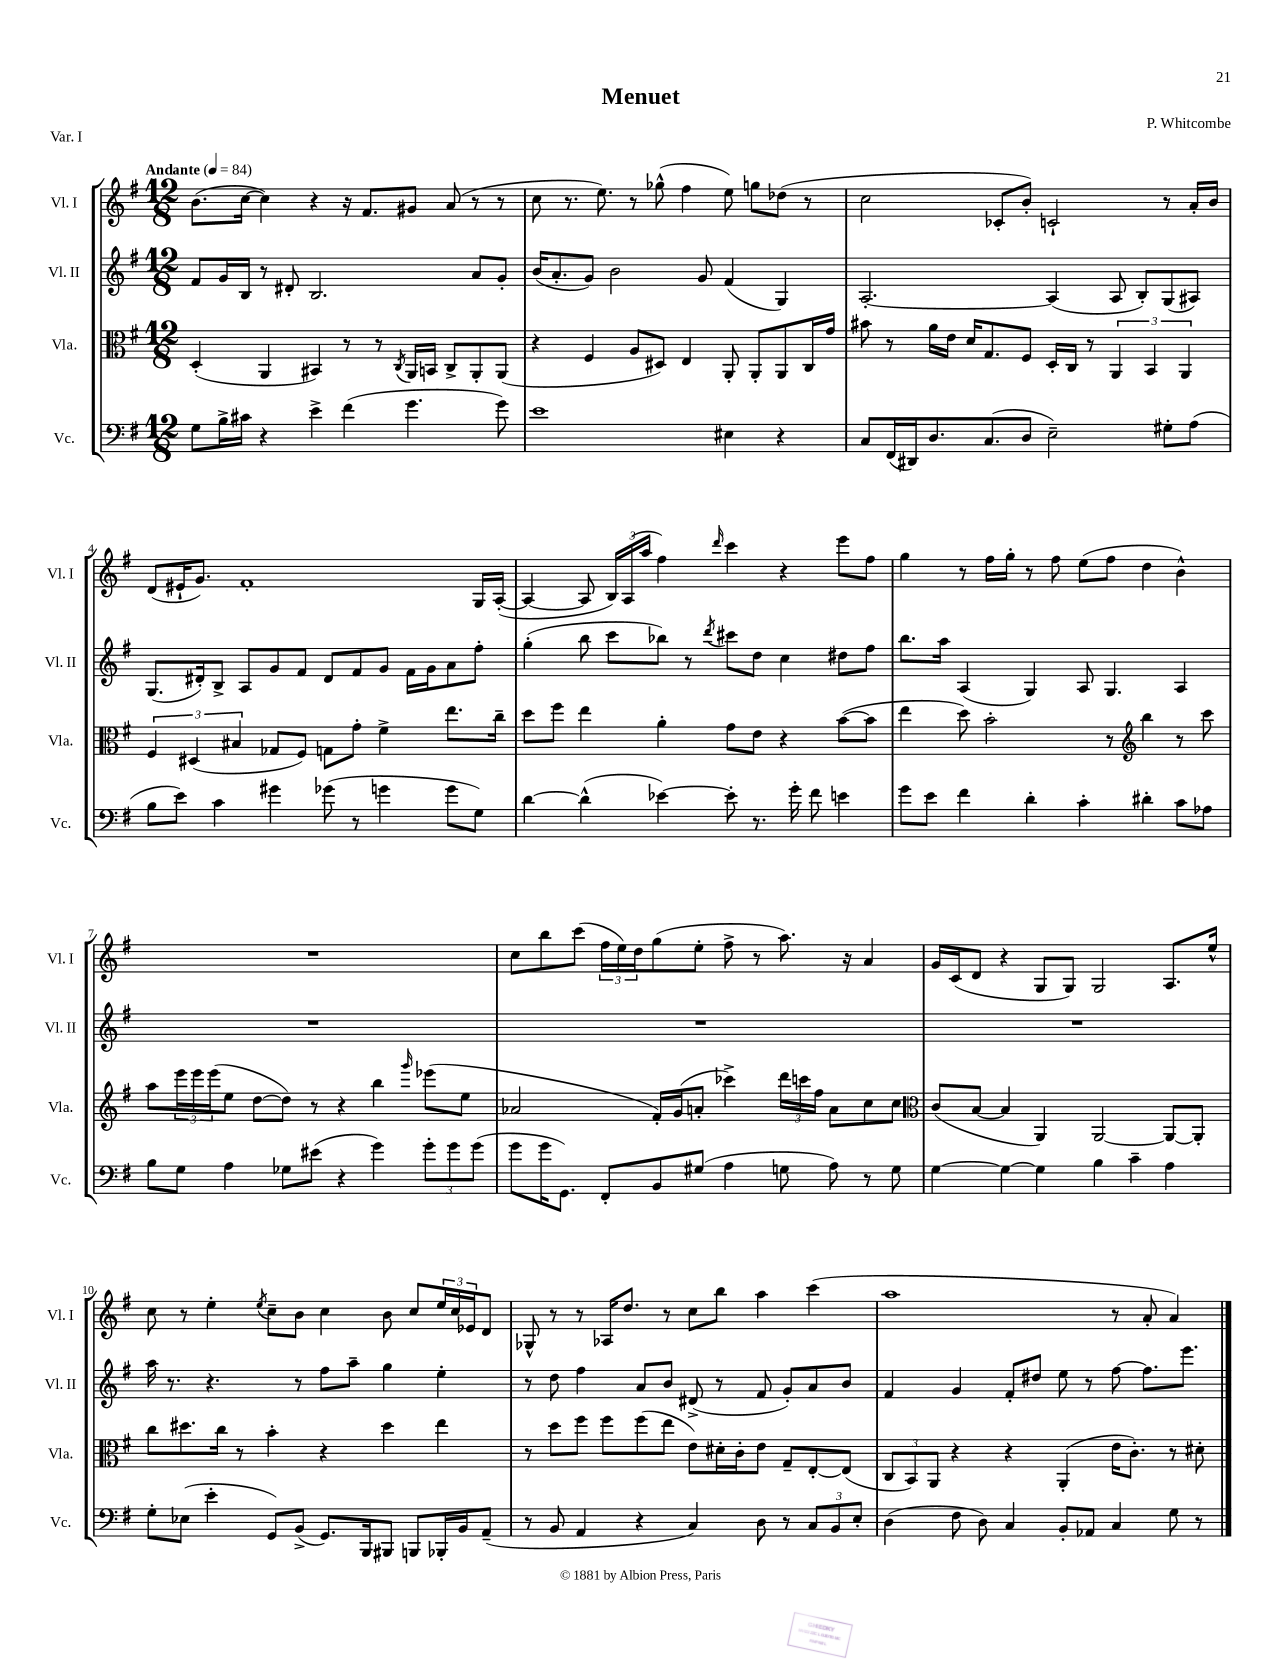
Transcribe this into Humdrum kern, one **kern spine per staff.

**kern	**kern	**kern	**kern
*part4	*part3	*part2	*part1
*staff4	*staff3	*staff2	*staff1
*I"Vc.	*I"Vla.	*I"Vl. II	*I"Vl. I
*I'Vc.	*I'Vla.	*I'Vl. II	*I'Vl. I
*clefF4	*clefC3	*clefG2	*clefG2
*k[f#]	*k[f#]	*k[f#]	*k[f#]
*M12/8	*M12/8	*M12/8	*M12/8
*MM84	*MM84	*MM84	*MM84
=1	=1	=1	=1
!	!	!	!LO:TX:a:B:t=Andante
8G\L	(4D'/	8f#/L	(8.b\L
16B^\L	.	16g/L	.
16c#X\JJ	.	16B/JJ	[16cc\Jk
4r	4AA/	8r	4cc\])
.	.	8d#X'/	.
4e^\	4BB#X/)	2.B/	4r
(4f#\	8r	.	16r
.	.	.	8.f#/L
.	8r	.	.
.	8qC/	.	.
4.g\	16AA/LL	.	8g#X/J
.	16BBn/JJ	.	.
.	8C^/L	.	(8a/
.	8AA'/	8a/L	8r
8g\)	(8AA/J	8g'/J	8r
=2	=2	=2	=2
1e	4r	(16b/KL	8cc\
.	.	8.a'/	.
.	.	.	8.r
.	4F#/	8g/J)	.
.	.	.	8.ee\)
.	.	2b\	.
.	8A/L	.	8r
.	8D#X/J)	.	(8gg-X^^\
.	4E/	.	4ff#\
.	.	8g/	.
4E#X\	8AA'/	(4f#/	8ee\)
.	8AA'/L	.	8ggn\L
4r	8AA/	4G/)	(8dd-X\J
.	16C/L	.	8r
.	16g/JJ	.	.
=3	=3	=3	=3
8C/L	8b#X\	[2.A'/	2cc\
(16FF#/L	8r	.	.
16DD#X/J)	.	.	.
8.D/	16a\LL	.	.
.	16e\JJ	.	.
.	16d/KL	.	.
(8.C/	8.G/	.	.
.	.	.	8c-X'/L
8D/J	8F#/J	.	8b'/J)
2E~\)	16D'/LL	(4A/]	2cn`/
.	16C/JJ	.	.
.	8r	.	.
.	6AA/	8A/	.
.	.	8B'/L)	.
.	6BB/	.	.
8G#X'\L	.	(8G/	8r
.	6AA/	.	.
(8A\J	.	8A#X/J)	16a'/LL
.	.	.	16b/JJ
!!LO:LB:g=z
=4	=4	=4	=4
8B\L	6F#/	(8.G/L	(8d/L
8e\J)	.	.	16e#X`/K
.	(6D#X/	.	.
.	.	16d#X'/k)	8.g/J)
4c\	.	8B^/J	.
.	6B#X/	.	.
.	.	8A/L	1f#'
4g#X\	8G-X/L	8g/	.
.	8F#/J)	8f#/J	.
(8g-X\	8Gn\L	8d#/L	.
8r	8g'\J	8f#/	.
4gn\	4f#^\	8g/J	.
.	.	16f#\LL	.
.	.	16g\J	.
8g\L	8.ee\L	8a\	.
8G\J)	.	8ff#'\J	16G/LL
.	16cc~\Jk	.	([16A'/JJ
=5	=5	=5	=5
[4d\	8dd\L	(4gg'\	4A/_
.	8ff#\J	.	.
(4d^^\]	4ee\	8bb\	8A/]
.	.	8ccc\L	24B/LL)
.	.	.	(24A/
.	.	.	24aa/JJ
[4e-X\)	4a'\	8bb-X\J)	4ff#\)
.	.	8r	.
.	.	8qddd/	16qqddd/
8e-'\]	8g\L	8ccc#X\L	4ccc\
8.r	8e\J	8dd\J	.
.	4r	4cc\	4r
16g'\	.	.	.
8f#\	.	.	.
4en\	([8b\L	8dd#X\L	8eee\L
.	8b\J]	8ff#\J	8ff#\J
=6	=6	=6	=6
8g\L	4ee\	8.bb\L	4gg\
8e\J	.	.	.
.	.	16aa\Jk	.
4f#\	8dd\)	(4A/	8r
.	2b'\	.	16ff#\LL
.	.	.	16gg'\JJ
4d'\	.	4G/)	8r
.	.	.	8ff#\
4c'\	.	8A/	(8ee\L
.	8r	4.G/	8ff#\J
*	*clefG2	*	*
4d#X'\	4bb\	.	4dd\
8c\L	8r	4A/	4b^^\)
8A-X\J	8ccc\	.	.
!!LO:LB:g=z
=7	=7	=7	=7
8B\L	8aa\L	1.r	1.r
8G\J	24eee\L	.	.
.	24eee\	.	.
.	(24eee\J	.	.
4A\	8ee\J	.	.
.	[8dd\L	.	.
8G-X\L	8dd\J])	.	.
(8e#X\J	8r	.	.
4r	4r	.	.
4g\)	4bb\	.	.
.	16qqggg/	.	.
12g'\L	(8eee-X\L	.	.
12g\	.	.	.
.	8ee\J	.	.
(12g\J	.	.	.
=8	=8	=8	=8
8g\L	2a-X/	1.r	8cc\L
16g\K	.	.	8bb\
8.GG\J)	.	.	.
.	.	.	(8ccc\J
8FF#'/L	.	.	24ff#\LL
.	.	.	24ee\)
.	.	.	24dd\J
8BB/	16f#'/LL)	.	(8gg\
.	(16g/J	.	.
(8G#X/J	8an'/J	.	8ee'\J
4A\	4ccc-X^\)	.	8ff#^\
.	.	.	8r
8Gn\	24ddd\LL	.	8.aa\)
.	24cccn\	.	.
.	24ff#\JJ	.	.
8A\)	8a\L	.	.
.	.	.	16r
8r	8cc\	.	4a/
8G\	8cc\J	.	.
=9	=9	=9	=9
*	*clefC3	*	*
[4G\	(8c/L	1.r	16g/LL
.	.	.	(16c/J
.	[8B/J	.	8d/J
4G\_	4B/]	.	4r
4G\]	4AA/)	.	8G/L
.	.	.	8G/J)
4B\	[2AA/	.	2G/
4c~\	.	.	.
4A\	8AA/L_	.	8.A/L
.	8AA'/J]	.	.
.	.	.	16ee^^/Jk
!!LO:LB:g=z
=10	=10	=10	=10
8G'\L	8cc\L	16aa\	8cc\
.	.	8.r	.
(8E-X\J	8.dd#X\	.	8r
4e'\	.	4.r	4ee'\
.	16cc\Jk	.	.
.	8r	.	.
.	.	.	8qee/
8GG/L)	4b'\	.	8cc~\L
(8BB^/J	.	8r	8b\J
8.GG/L)	4r	8ff#\L	4cc\
.	.	8aa~\J	.
16BBB/k	.	.	.
8BBB#X/J	4dd#\	4gg\	8b\
8BBBn/L	.	.	8cc/L
16BBB-X'/L	4ee\	4ee'\	24ee/L
.	.	.	24cc/
16BB/J	.	.	.
.	.	.	24e-X/J
(8AA~/J	.	.	8d/J
=11	=11	=11	=11
8r	8r	8r	8G-X^^/
8BB/	8dd\L	8dd\	8r
4AA/	8ff#\J	4ff#\	8r
.	8ff#\L	.	16A-X/KL
.	.	.	8.dd/J
4r	(8ff#\	8a/L	.
.	8ee\J	8b/J	8r
4C/)	8e\L)	(8d#X^/	8cc\L
.	16d#X'\L	8r	8bb\J
.	16c'\J	.	.
8D\	8e\J	8f#/	4aa\
8r	8G~/L	8g'/L)	.
12C/L	[8E'/	8a/	(4ccc\
12BB/	.	.	.
.	(8E/J]	8b/J	.
12E'/J	.	.	.
=12	=12	=12	=12
(4D\	12C/L	4f#/	1aa
.	12BB/)	.	.
.	12AA/J	.	.
8F#\	4r	4g/	.
8D\)	.	.	.
4C/	4r	8f#'/L	.
.	.	8dd#X/J	.
8BB'/L	(4AA'/	8ee\	.
8AA-X/J	.	8r	.
4C/	16e\KL	[8ff#\	8r
.	8.c'\J)	.	.
.	.	8.ff#\L]	8a'/
8G\	8r	.	4a/)
.	.	8.eee\J	.
8r	8d#X'\	.	.
==	==	==	==
*-	*-	*-	*-
